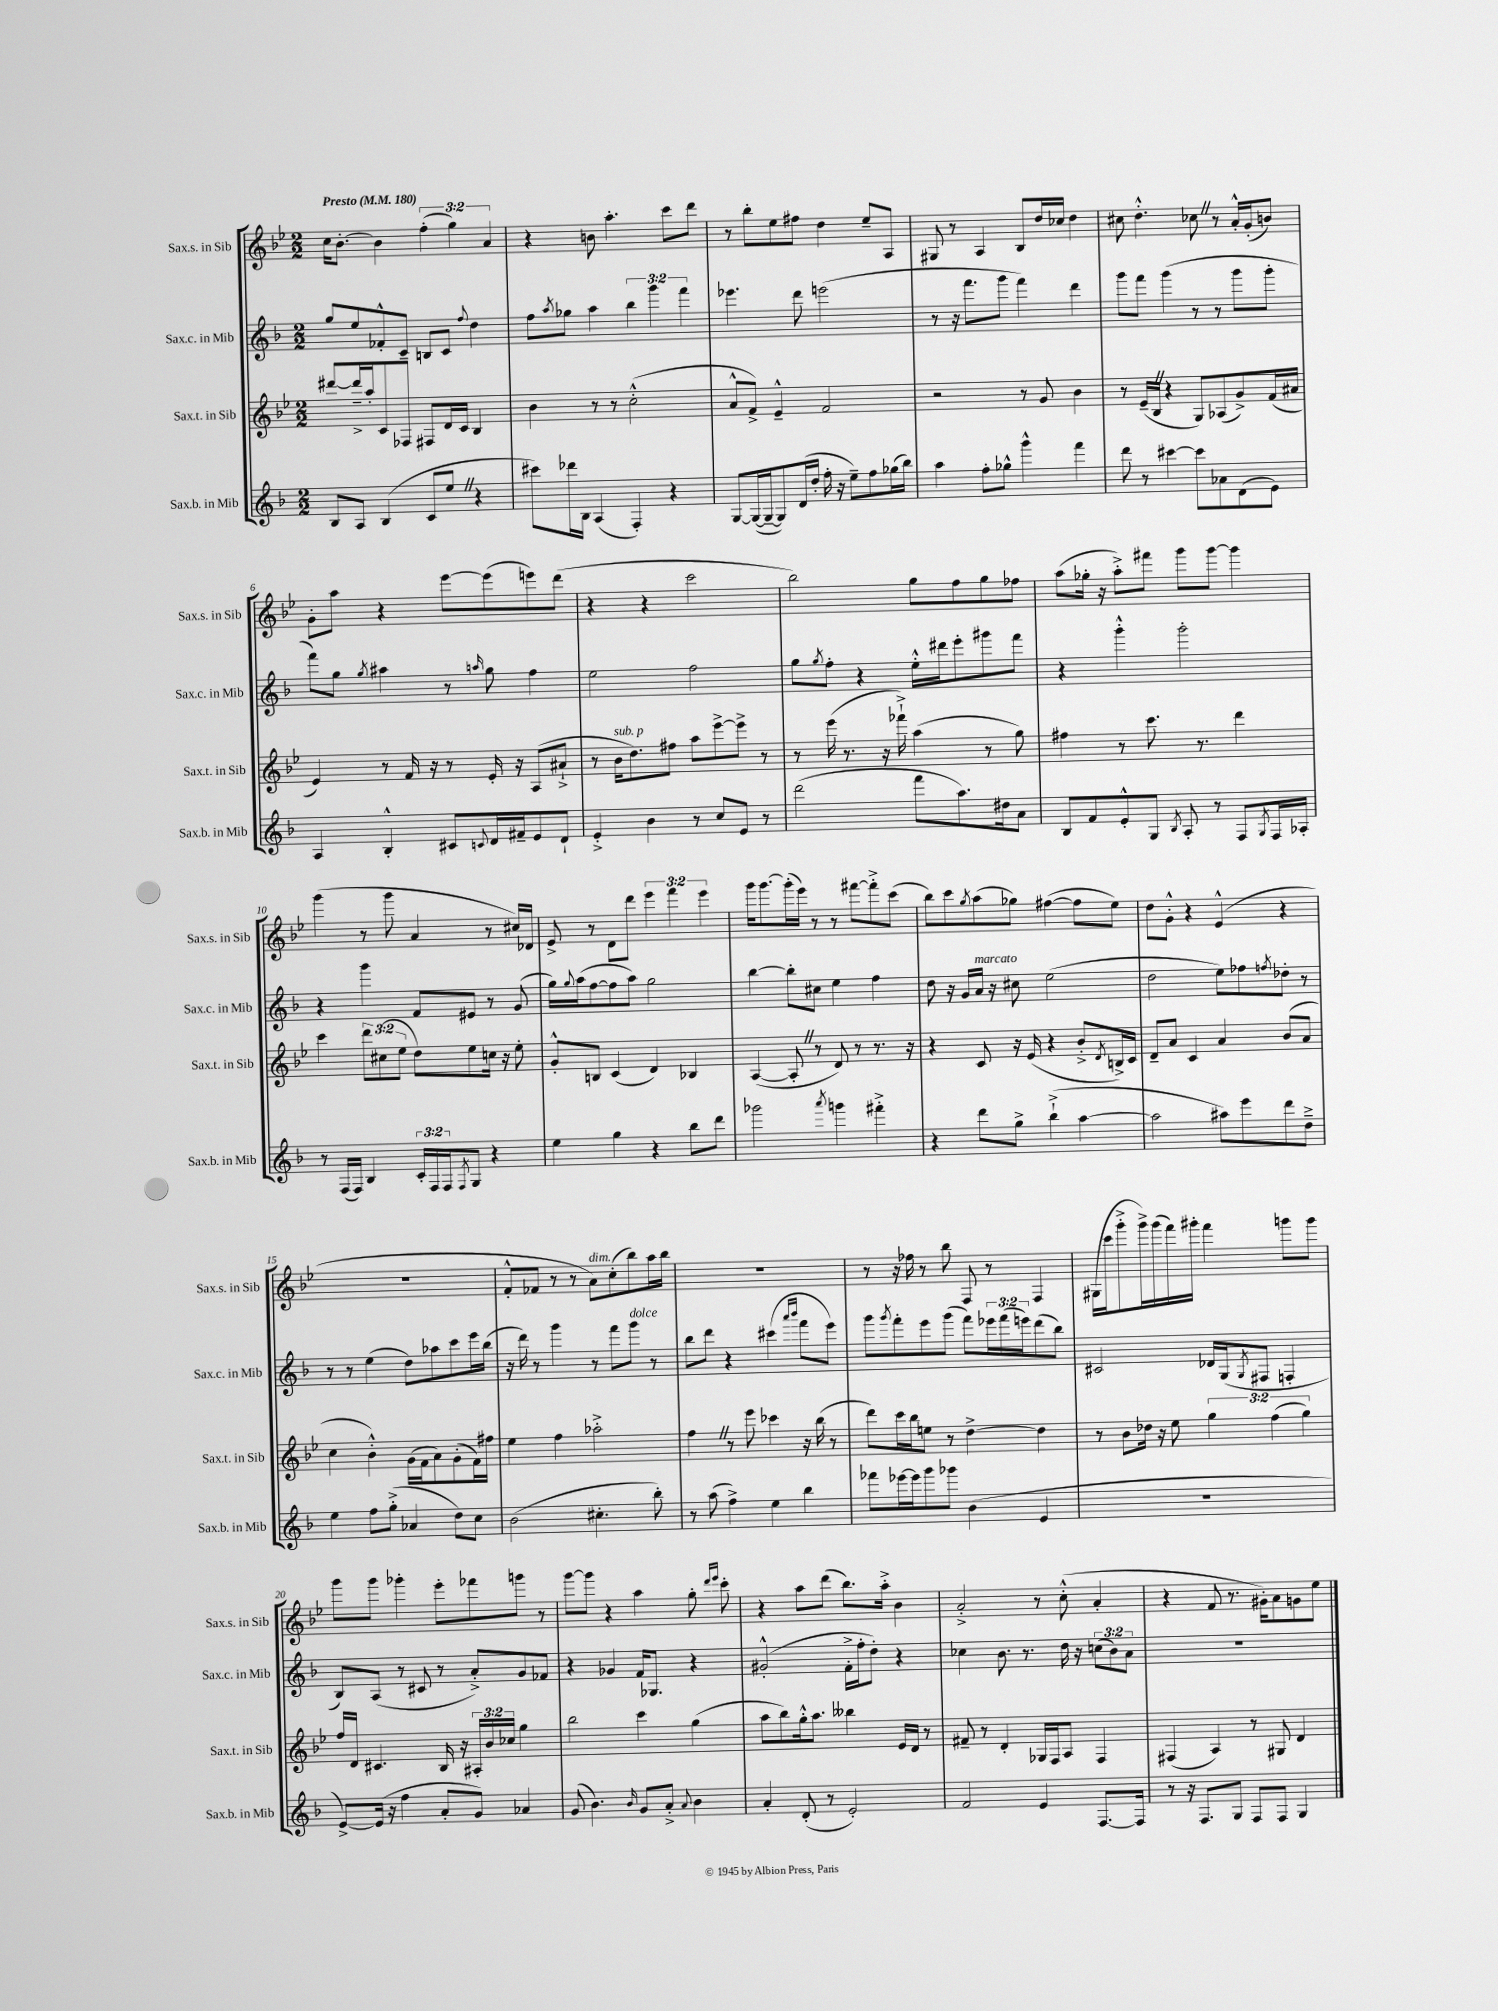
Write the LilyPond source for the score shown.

<<
\new StaffGroup <<
\new Staff = "s0" \with { instrumentName = "Sax.s. in Sib" shortInstrumentName = "Sax.s. in Sib" } {
    \clef treble \key bes \major \numericTimeSignature \time 2/2 \override Staff.TupletNumber.text = #tuplet-number::calc-fraction-text \tempo "Presto" 4 = 180
    c''16 bes'8.~-. bes'4 \tuplet 3/2 { f''4-.( g''4) a'4 } |
    r4 b'8 a''4.-. c'''8 d'''8 |
    r8 bes''8-. ees''8 fis''8 d''4 ees''8-- a8 |
    gis8 r8 a4 bes8 d''16 ces''16 d''4 |
    cis''8 d''4.-.-^ ces''8 \once \override BreathingSign.text = \markup { \musicglyph "scripts.caesura.straight" } \breathe r8 a'16-.-^ g'16-.( b'8) |
    g'8-. a''8 r4 ees'''8~ ees'''8( e'''8) d'''8( |
    r4 r4 c'''2 |
    bes''2) g''8 f''8 g''8 fes''8 |
    a''8( ges''16-. r16 a''8-.->) fis'''8 g'''8 g'''8~ g'''4 |
    g'''4( r8 g'''8 a'4 r8 cis''16) des'16 |
    ees'8-> r8 d'8 d'''8 \tuplet 3/2 { ees'''4 f'''4 ees'''4 } |
    g'''16 g'''8.~ g'''16-.( ees'''16) r8 r8 fis'''8~ fis'''8-.-> c'''8( |
    bes''8) c'''8 \acciaccatura { g''8 } a''8( ges''8) fis''4~( fis''8 ees''8) |
    d''8 g'8-.-^ r4 ees'4-^( r4 |
    R1 |
    f'8-.-^ fes'8 r8 r8 a'8^\markup { \italic "dim." }) c''8-.( bes''8) a''16 bes''16 |
    R1 |
    r8 r16 fes''16 r8 bes''8 f8 r8 f4 |
    gis16( c'''16 g'''8-.-> g'''16->) g'''16( f'''16) gis'''16-. f'''4 g'''8 g'''8 |
    g'''8 g'''8 ges'''4-. ees'''8-. fes'''8 g'''8 r8 |
    g'''8~ g'''8 r4 a''4 g''8-. \grace { d'''16 ees'''16 } c'''8-. |
    r4 a''8 d'''8( bes''8.) a''16-.-> bes'4 |
    a'2-.-> r8 c''8-.-^( a'4-. |
    r4 f'8 r8. gis'16-.) a'8 g'8 ees''8 \bar "|." |
}
\new Staff = "s1" \with { instrumentName = "Sax.c. in Mib" shortInstrumentName = "Sax.c. in Mib" } {
    \clef treble \key f \major \numericTimeSignature \time 2/2 \override Staff.TupletNumber.text = #tuplet-number::calc-fraction-text
    g''8 e''8 fes'8-.-^ c'8-- b8 c'8 \appoggiatura { f''8 } d''4 |
    f''8 \acciaccatura { a''8 } ges''8 a''4 \tuplet 3/2 { bes''4 g'''4 f'''4 } |
    ees'''4. d'''8 e'''2( |
    r8 r16 f'''8. g'''8 f'''4) d'''4 |
    g'''8 f'''8 g'''4( r8 r8 g'''8 g'''8-. |
    f'''8) g''8 \acciaccatura { g''8 } ais''4 r8 \grace { a''16 } g''8 f''4 |
    e''2 f''2 |
    g''8 \acciaccatura { g''8 } f''8-. r4 e''16-.-^ dis'''16 e'''8-. gis'''8 f'''8 |
    r4 g'''4-.-^ g'''2-. |
    r4 g'''4 f'8 eis'8 r8 g'8( |
    g''16) \appoggiatura { g''8 } a''16( f''8~ f''8 a''8) g''2 |
    bes''4~ bes''8-. cis''8 e''4 f''4 |
    d''8 r16 g'16 a'16^\markup { \italic "marcato" } r16 cis''8 e''2( |
    d''2 e''8) fes''8 \acciaccatura { f''8 } des''8-. r8 |
    r8 r8 e''4( d''8) aes''8 c'''8 e'''16 bes''16( |
    r16 d'''16) r8 g'''4 r8 f'''8 g'''8^\markup { \italic "dolce" } r8 |
    bes''8 d'''8 r4 cis'''4( \grace { a'''16 bes'''16 } f'''8 e'''8) |
    g'''8 \acciaccatura { g'''8 } f'''8-. e'''8 g'''8( f'''8) \tuplet 3/2 { ees'''16 f'''16( e'''16) } d'''8( bes''8) |
    cis'2 des'16 g16( \acciaccatura { g8 } fis8 f4-. |
    bes8) a8( r8 cis'8 r8 a'8-.->) g'8 fes'8 |
    r4 ges'4 f'16 ges8. r4 |
    gis'2-.-^( f'16-.-> f''16-. d''8-.) r4 |
    ces''4 bes'8. r8. d''16 r16 \tuplet 3/2 { c''8( bes'8) a'8 } |
    R1 \bar "|." |
}
\new Staff = "s2" \with { instrumentName = "Sax.t. in Sib" shortInstrumentName = "Sax.t. in Sib" } {
    \clef treble \key bes \major \numericTimeSignature \time 2/2 \override Staff.TupletNumber.text = #tuplet-number::calc-fraction-text
    dis'''8~ dis'''16---> a''16-. c'8 fes8 fis8 d'16 c'16 bes4 |
    bes'4 r8 r8 c''2-.-^( |
    a'8-^ f'8->) ees'4---^ f'2 |
    r2 r8 g'8 bes'4 |
    r8 ees'16--( bes16 \once \override BreathingSign.text = \markup { \musicglyph "scripts.caesura.straight" } \breathe r4 g8) aes8( g'8->) f'16( ais'16 |
    ees'4) r8 f'16 r16 r8 ees'16-. r16 a8( ais'8-!-> |
    r8 bes'16^\markup { \italic "sub. p" } d''8.) fis''8 a''8 ees'''8~-> ees'''8-> r8 |
    r8 ees'''16( r8. r16 fes'''16-!->) a''4( r8 g''8) |
    fis''4 r8 c'''8. r8. d'''4 |
    c'''4 \tuplet 3/2 { d'''8 cis''8( ees''8 } d''8) ees''8 c''16 r16 ees''8-. |
    g'8-.-^ b8 c'4( d'4) bes4 |
    a4~( a8-. \once \override BreathingSign.text = \markup { \musicglyph "scripts.caesura.straight" } \breathe r8 d'8) r8 r8. r16 |
    r4 c'8 r16 ees'16( r4 bes'8-.-> \acciaccatura { d'8 } b16->) c'16 |
    d'8-- a'8 c'4 a'4 bes'8( a'8 |
    c''4 bes'4-.-^) g'16( f'16 a'8) g'8-.( f'16) fis''16 |
    ees''4 f''4 aes''2-.-> |
    f''4 \once \override BreathingSign.text = \markup { \musicglyph "scripts.caesura.straight" } \breathe r8 ees'''8 ces'''4 r16 bes''16( r8 |
    d'''8) c'''16 bes''16 e''8 r8 d''4~-> d''4 |
    r8 bes'8 des''16 r16 ees''8 \tuplet 3/2 { g''4 f''4( g''4) } |
    f''16 d'16 cis'4. bes16 r16 \tuplet 3/2 { ais16-. bes'16 ces''16 } g''4 |
    bes''2 c'''4 g''4( |
    a''8 bes''8) g''16-.-^ a''8. beses''4 ees'16 d'16 r8 |
    fis'8-- r8 d'4-. ges16 f16 a8 f4 |
    fis4( a4) r8 gis8 d'4 \bar "|." |
}
\new Staff = "s3" \with { instrumentName = "Sax.b. in Mib" shortInstrumentName = "Sax.b. in Mib" } {
    \clef treble \key f \major \numericTimeSignature \time 2/2 \override Staff.TupletNumber.text = #tuplet-number::calc-fraction-text
    bes8 a8 bes4( c'8 e''8 \once \override BreathingSign.text = \markup { \musicglyph "scripts.caesura.straight" } \breathe r4 |
    cis'''8) des'''16 bes16 a4( f4-.) r4 |
    g8~ g16~( g16~-- g8) d'16( d''16-. f''16-. r16 e''8--) f''8 ges''16( bes''16) |
    a''4 f''8-. ges''8-^ g'''4-^ f'''4 |
    d'''8 r8 cis'''4~ cis'''8 aes'8 d'8( e'8) |
    a4 bes4-.-^ cis'8 \appoggiatura { c'8 } d'16 fis'16-- e'8 d'8-! |
    e'4-.-> bes'4 r8 c''8 e'8 r8 |
    d'''2( f'''8 a''8.) dis''16 a'8 |
    bes8 f'8 e'8-.-^ g8 \acciaccatura { bes8 } a8-. r8 f8 \acciaccatura { g8 } f16 aes16-. |
    r8 f16( f16) bes4 \tuplet 3/2 { c'16-. f16 f16 } \acciaccatura { f8 } g8 r4 |
    e''4 g''4 r4 bes''8 d'''8 |
    ges'''2 \acciaccatura { a'''8 } g'''4 fis'''4-.-> |
    r4 d'''8 g''8-> bes''4-!->( a''4~ |
    a''2 ais''8) e'''8 d'''8 d''8---> |
    e''4 f''8 g''8-.->( aes'4 d''8) c''8 |
    bes'2( cis''4.-. bes''8-.) |
    r8 a''8( f''4->) e''4 bes''4 |
    fes'''8 ees'''16~ ees'''16 g'''8 ges'''8 bes'4( e'4 |
    R1 |
    e'8~->) e'16( r16 f''4 a'8-. g'8) aes'4 |
    g'8( bes'4.) \grace { bes'16 } g'8 a'8-.-> \appoggiatura { a'8 } bes'4 |
    a'4-. d'8-.( r8 e'2-.) |
    f'2 e'4 f8.~ f16 |
    r8 r16 f8. g8 f8 f8 g4 \bar "|." |
}
>>
>>
